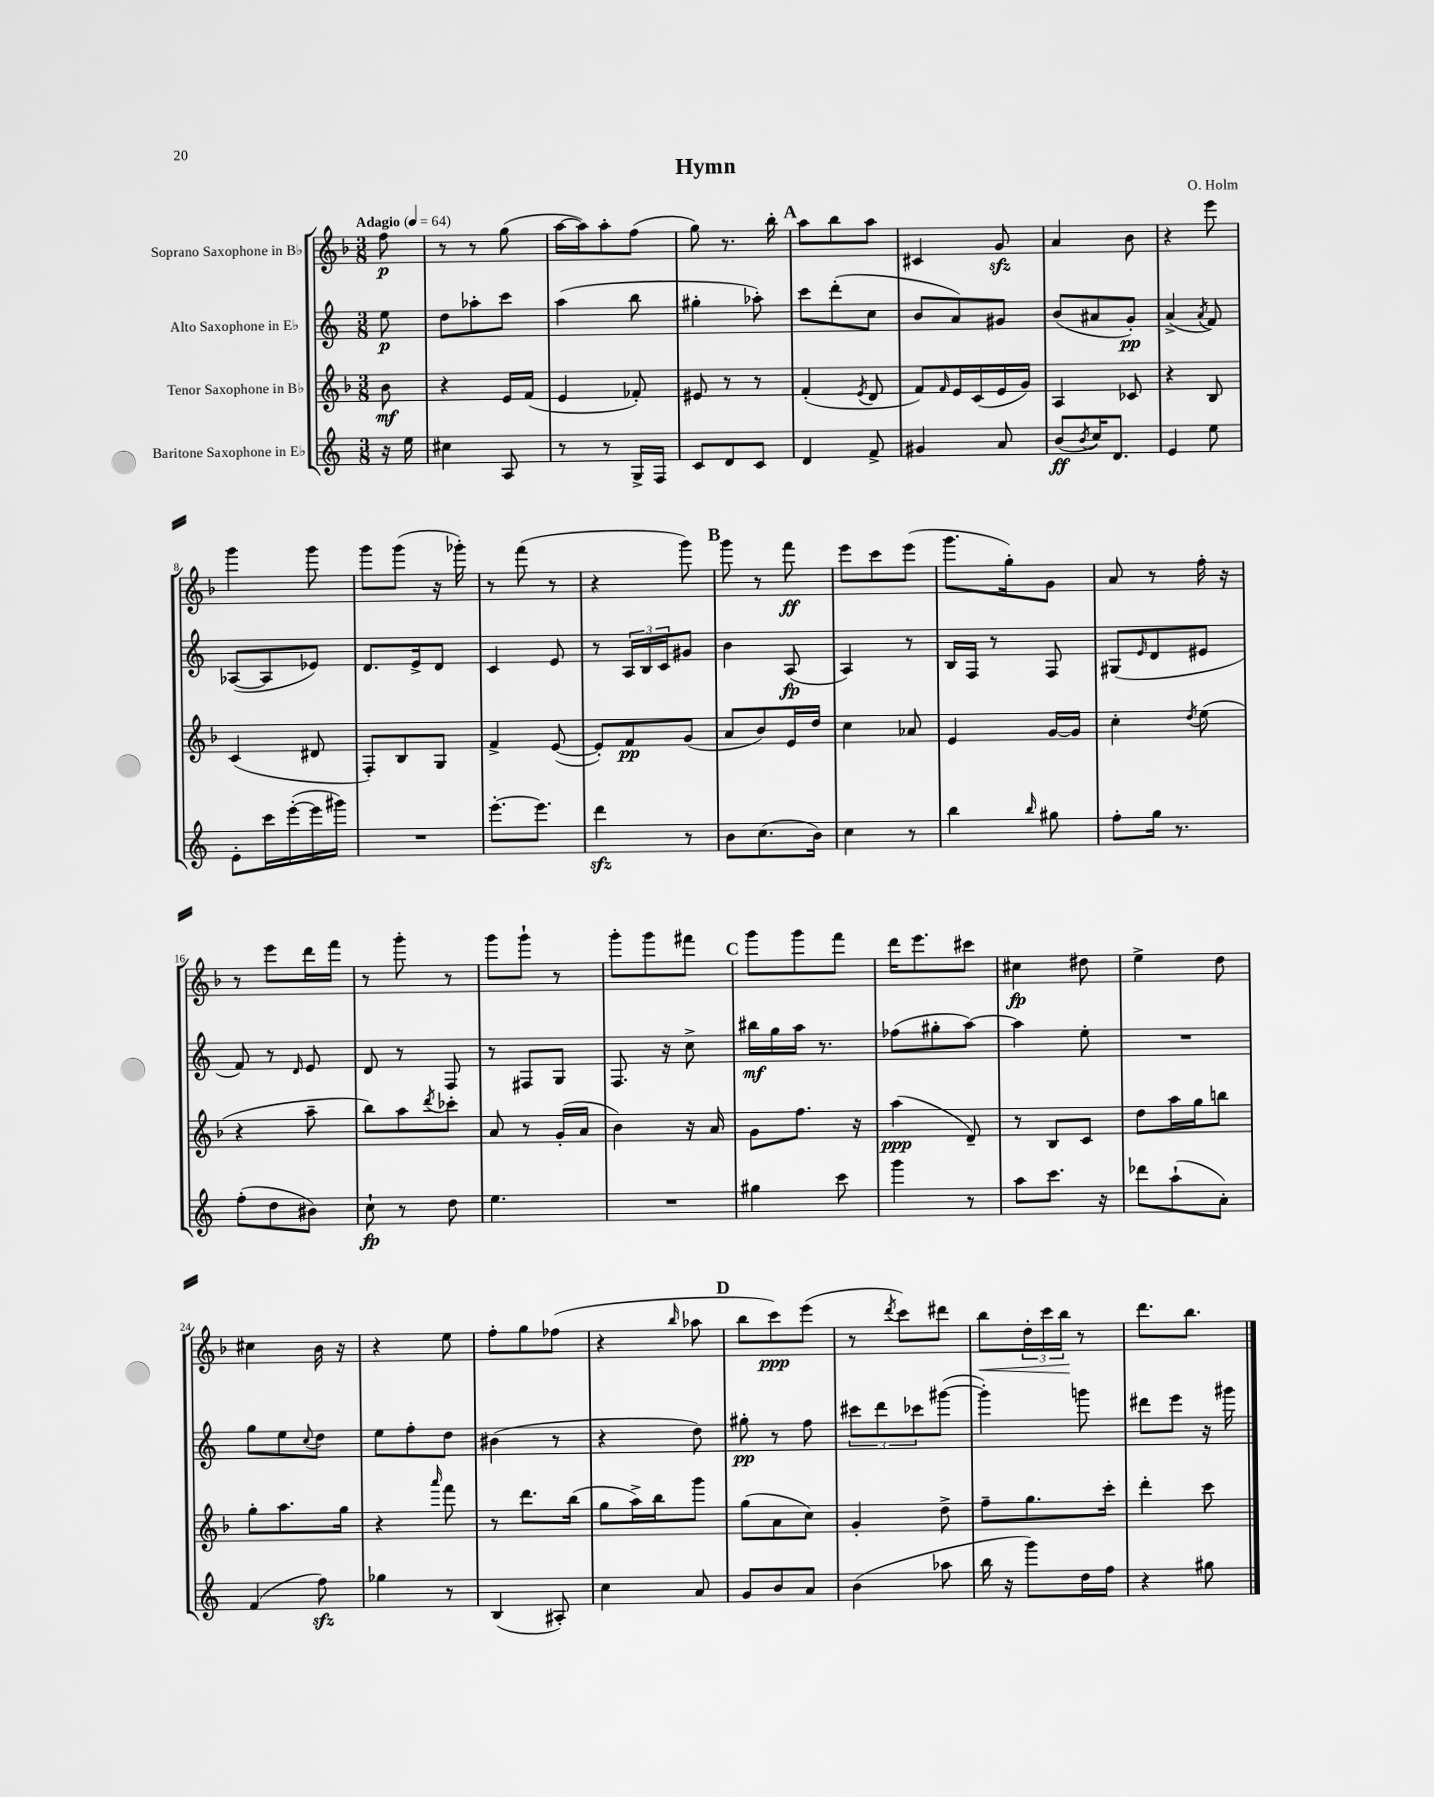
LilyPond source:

\header { title = "Hymn" composer = "O. Holm" }
<<
\new StaffGroup <<
\new Staff = "s0" \with { instrumentName = "Soprano Saxophone in Bb" } {
    \clef treble \key f \major \numericTimeSignature \time 3/8 \partial 8 \tempo "Adagio" 4 = 64
    f''8\p |
    r8 r8 g''8( |
    a''16~ a''16) a''8-. f''8( |
    g''8) r8. bes''16-. |
    \mark \markup { \bold "A" } a''8 bes''8 a''8 |
    cis'4 g'8\sfz |
    a'4 bes'8 |
    r4 e'''8 |
    g'''4 g'''8 |
    g'''8 g'''8( r16 ges'''16-.) |
    r8 f'''8( r8 |
    r4 g'''8) |
    \mark \markup { \bold "B" } g'''8 r8 f'''8\ff |
    e'''8 c'''8 e'''8( |
    g'''8. g''16-.) g'8 |
    a'8 r8 f''16-. r16 |
    r8 e'''8 d'''16 f'''16 |
    r8 g'''8-. r8 |
    g'''8 g'''8-! r8 |
    g'''8-. g'''8 fis'''8 |
    \mark \markup { \bold "C" } g'''8 g'''8 f'''8 |
    d'''16 e'''8. cis'''8 |
    cis''4\fp dis''8 |
    e''4-> d''8 |
    cis''4 bes'16 r16 |
    r4 e''8 |
    f''8-. g''8 fes''8( |
    r4 \grace { bes''16 } aes''8 |
    \mark \markup { \bold "D" } bes''8 c'''8\ppp) e'''8( |
    r8 \acciaccatura { d'''8 } c'''8) dis'''8 |
    bes''8\< \tuplet 3/2 { d''16-. c'''16 bes''16\! } r8 |
    d'''8. bes''8. \bar "|." |
}
\new Staff = "s1" \with { instrumentName = "Alto Saxophone in Eb" } {
    \clef treble \key c \major \numericTimeSignature \time 3/8 \partial 8
    e''8\p |
    d''8 aes''8-. c'''8 |
    a''4( b''8 |
    gis''4-. aes''8-.) |
    \mark \markup { \bold "A" } c'''8 d'''8-.( c''8 |
    b'8 a'8) gis'8 |
    b'8( ais'8 g'8-.\pp) |
    a'4->( \acciaccatura { a'8 } f'8) |
    aes8~( aes8 ees'8) |
    d'8. e'16-> d'8 |
    c'4 e'8 |
    r8 \tuplet 3/2 { a16 b16 c'16 } gis'8 |
    \mark \markup { \bold "B" } b'4 a8\fp( |
    a4) r8 |
    b16 f16 r8 f8 |
    gis8( \grace { e'16 } d'8 eis'8 |
    f'8) r8 \grace { d'16 } e'8 |
    d'8 r8 f8 |
    r8 fis8 g8 |
    f8. r16 c''8-> |
    \mark \markup { \bold "C" } bis''16\mf g''16 a''16 r8. |
    fes''8( gis''8-. a''8~) |
    a''4 e''8-. |
    R4. |
    g''8 e''8 \appoggiatura { c''8 } d''8 |
    e''8 f''8-. d''8 |
    bis'4( r8 |
    r4 d''8) |
    \mark \markup { \bold "D" } gis''8-.\pp r8 f''8 |
    \tuplet 3/2 { cis'''8 d'''8 ces'''8 } gis'''8~( |
    gis'''4-.) g'''8 |
    dis'''8 e'''8 r16 gis'''16 \bar "|." |
}
\new Staff = "s2" \with { instrumentName = "Tenor Saxophone in Bb" } {
    \clef treble \key f \major \numericTimeSignature \time 3/8 \partial 8
    bes'8\mf |
    r4 e'16 f'16( |
    e'4 fes'8-.) |
    eis'8 r8 r8 |
    \mark \markup { \bold "A" } f'4-.( \acciaccatura { e'8 } d'8 |
    f'8) \grace { f'16 } e'16 c'16( e'16 g'16) |
    a4 ces'8 |
    r4 bes8 |
    c'4( dis'8 |
    f8-.) bes8 g8 |
    f'4-> e'8~( |
    e'8-.) f'8\pp g'8( |
    \mark \markup { \bold "B" } a'8 bes'8) e'16 d''16 |
    c''4 aes'8 |
    e'4 g'16~ g'16 |
    c''4-. \acciaccatura { d''8 } e''8( |
    r4 a''8-- |
    bes''8) a''8 \acciaccatura { d'''8 } ces'''8-. |
    a'8 r8 g'16-.( a'16 |
    bes'4) r16 a'16 |
    \mark \markup { \bold "C" } g'8 f''8. r16 |
    a''4\ppp( d'8--) |
    r8 bes8 c'8 |
    d''8 a''16 g''16 b''8 |
    g''8-. a''8. g''16 |
    r4 \grace { a'''16 } f'''8 |
    r8 d'''8. bes''16( |
    g''8 a''16->) bes''16 g'''8 |
    \mark \markup { \bold "D" } g''8( a'8 c''8) |
    g'4-. d''8-> |
    f''8-- g''8. c'''16-. |
    d'''4-. c'''8 \bar "|." |
}
\new Staff = "s3" \with { instrumentName = "Baritone Saxophone in Eb" } {
    \clef treble \key c \major \numericTimeSignature \time 3/8 \partial 8
    r16 e''16 |
    cis''4 a8 |
    r8 r8 g16-> f16 |
    c'8 d'8 c'8 |
    \mark \markup { \bold "A" } d'4 f'8-> |
    gis'4 a'8 |
    b'8\ff( \acciaccatura { b'8 } c''16) d'8. |
    e'4 e''8 |
    e'8-. c'''16 e'''16~-.( e'''16 gis'''16) |
    R4. |
    e'''8.~-. e'''8. |
    d'''4\sfz r8 |
    \mark \markup { \bold "B" } b'8 c''8.( b'16) |
    c''4 r8 |
    b''4 \grace { b''16 } gis''8 |
    f''8-. g''16 r8. |
    f''8-.( d''8 bis'8) |
    c''8-!\fp r8 d''8 |
    e''4. |
    R4. |
    \mark \markup { \bold "C" } gis''4 c'''8 |
    g'''4 r8 |
    a''8 c'''8. r16 |
    des'''8 a''8-!( a'8-.) |
    f'4( f''8\sfz) |
    ges''4 r8 |
    b4( ais8-.) |
    c''4 a'8 |
    \mark \markup { \bold "D" } g'8 b'8 a'8 |
    b'4( aes''8 |
    b''16 r16 g'''8) d''16 f''16 |
    r4 gis''8 \bar "|." |
}
>>
>>
